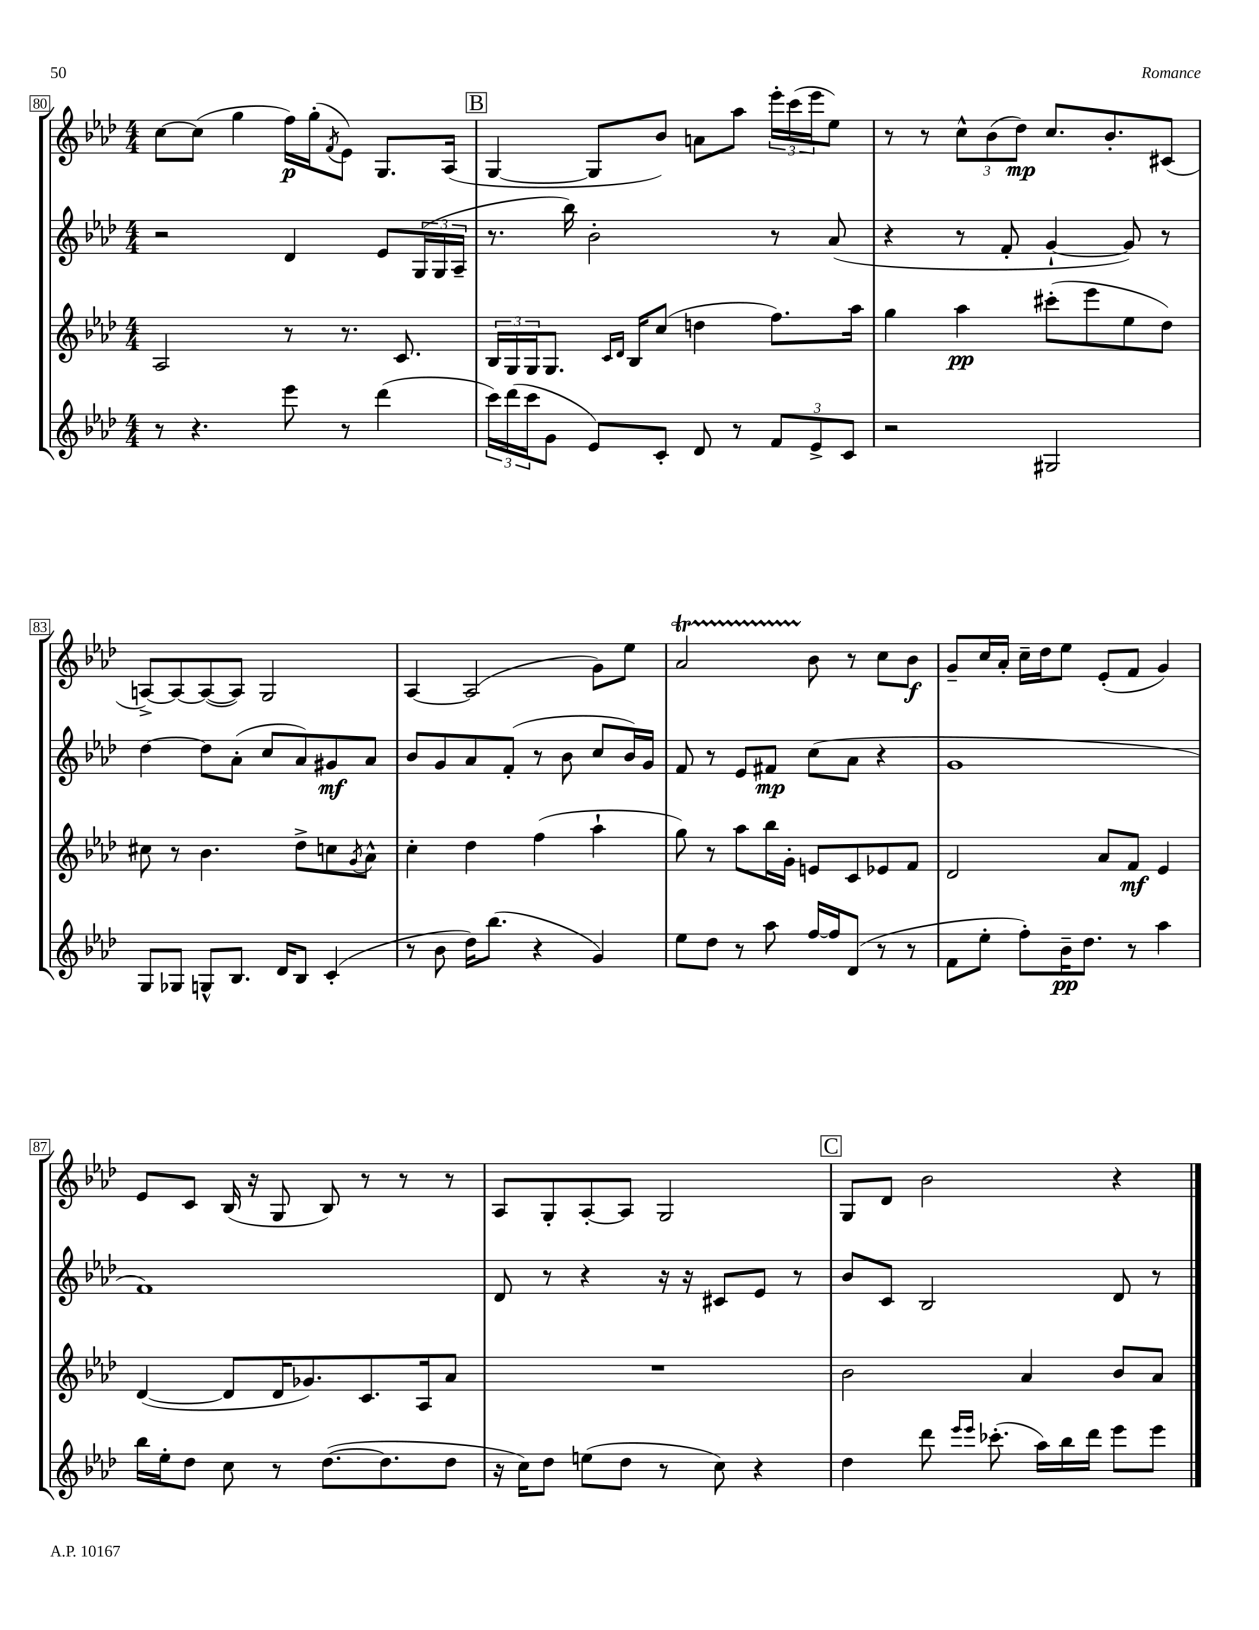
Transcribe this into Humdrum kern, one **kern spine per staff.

**kern	**dynam	**kern	**dynam	**kern	**dynam	**kern	**dynam
*part4	*part4	*part3	*part3	*part2	*part2	*part1	*part1
*staff4	*staff4	*staff3	*staff3	*staff2	*staff2	*staff1	*staff1
*clefG2	*	*clefG2	*	*clefG2	*	*clefG2	*
*k[b-e-a-d-]	*	*k[b-e-a-d-]	*	*k[b-e-a-d-]	*	*k[b-e-a-d-]	*
*M4/4	*	*M4/4	*	*M4/4	*	*M4/4	*
=80	=80	=80	=80	=80	=80	=80	=80
8r	.	2A-/	.	2r	.	[8cc\L	.
4.r	.	.	.	.	.	(8cc\J]	.
.	.	.	.	.	.	4gg\	.
8eee-\	.	8r	.	4d-/	.	16ff\LL)	p
.	.	.	.	.	.	(16gg'\J	.
.	.	.	.	.	.	8qf/	.
8r	.	8.r	.	.	.	8e-\J)	.
(4ddd-\	.	.	.	8e-/L	.	8.G/L	.
.	.	8.c/	.	.	.	.	.
.	.	.	.	(24G/L	.	.	.
.	.	.	.	24G/	.	.	.
.	.	.	.	.	.	(16A-/Jk	.
.	.	.	.	24A-~/JJ	.	.	.
!!LO:REH:place=s1:t=B
=81	=81	=81	=81	=81	=81	=81	=81
24ccc\LL)	.	24B-/LL	.	8.r	.	[4G/	.
(24ddd-\	.	24G/	.	.	.	.	.
24ccc\J	.	24G/J	.	.	.	.	.
8g\J	.	8.G/J	.	.	.	.	.
.	.	.	.	16bb-\)	.	.	.
8e-/L)	.	.	.	2b-'\	.	8G/L]	.
.	.	16qqc/LL	.	.	.	.	.
.	.	16qqd-/JJ	.	.	.	.	.
.	.	16B-/KL	.	.	.	.	.
8c'/J	.	(8cc/J	.	.	.	8b-/J)	.
8d-/	.	4ddn\	.	.	.	8an\L	.
8r	.	.	.	.	.	8aa-\J	.
12f/L	.	8.ff\L)	.	8r	.	24eee-'\LL	.
.	.	.	.	.	.	(24ccc\	.
12e-^/	.	.	.	.	.	24eee-\J	.
.	.	.	.	(8a-/	.	8ee-\J)	.
12c/J	.	.	.	.	.	.	.
.	.	16aa-\Jk	.	.	.	.	.
=82	=82	=82	=82	=82	=82	=82	=82
2r	.	4gg\	.	4r	.	8r	.
.	.	.	.	.	.	8r	.
.	.	4aa-\	pp	8r	.	12cc^^\L	.
.	.	.	.	.	.	(12b-\	.
.	.	.	.	8f'/	.	.	.
.	.	.	.	.	.	12dd-\J)	mp
2G#X/	.	(8ccc#X'\L	.	[4g`/	.	8.cc/L	.
.	.	8eee-\	.	.	.	.	.
.	.	.	.	.	.	8.b-'/	.
.	.	8ee-\	.	8g/])	.	.	.
.	.	8dd-\J)	.	8r	.	(8c#X/J	.
!!LO:LB:g=z
=83	=83	=83	=83	=83	=83	=83	=83
8G/L	.	8cc#X\	.	[4dd-\	.	[8An^/L)	.
8G-X/J	.	8r	.	.	.	8A/_	.
8Gn^^/L	.	4.b-\	.	8dd-\L]	.	(8A/_	.
8.B-/J	.	.	.	(8a-'\J	.	8A/J])	.
.	.	.	.	8cc/L	.	2G/	.
16d-/KL	.	.	.	.	.	.	.
8B-/J	.	8dd-^\L	.	8a-/)	.	.	.
(4c'/	.	8ccn\	.	8g#X/	mf	.	.
.	.	8qg/	.	.	.	.	.
.	.	8a-^^\J	.	8a-/J	.	.	.
=84	=84	=84	=84	=84	=84	=84	=84
8r	.	4cc'\	.	8b-/L	.	[4A-/	.
8b-\	.	.	.	8g/	.	.	.
16dd-\KL)	.	4dd-\	.	8a-/	.	(2A-/]	.
(8.bb-\J	.	.	.	.	.	.	.
.	.	.	.	(8f'/J	.	.	.
4r	.	(4ff\	.	8r	.	.	.
.	.	.	.	8b-\	.	.	.
4g/)	.	4aa-`\	.	8cc/L	.	8g\L)	.
.	.	.	.	16b-/L)	.	8ee-\J	.
.	.	.	.	16g/JJ	.	.	.
=85	=85	=85	=85	=85	=85	=85	=85
8ee-\L	.	8gg\)	.	8f/	.	2a-T/	.
8dd-\J	.	8r	.	8r	.	.	.
8r	.	8aa-\L	.	8e-/L	.	.	.
8aa-\	.	16bb-\L	.	8f#X/J	mp	.	.
.	.	16g'\JJ	.	.	.	.	.
[16ff/LL	.	8en/L	.	(8cc\L	.	8b-\	.
16ff/J]	.	.	.	.	.	.	.
(8d-/J	.	8c/	.	8a-\J	.	8r	.
8r	.	8e-X/	.	4r	.	8cc\L	.
8r	.	8f/J	.	.	.	8b-\J	f
=86	=86	=86	=86	=86	=86	=86	=86
8f\L	.	2d-/	.	1g	.	8g~/L	.
8ee-'\J	.	.	.	.	.	16cc/L	.
.	.	.	.	.	.	16a-'/JJ	.
8ff'\L)	.	.	.	.	.	16cc~\LL	.
.	.	.	.	.	.	16dd-\J	.
16b-~\K	pp	.	.	.	.	8ee-\J	.
8.dd-\J	.	.	.	.	.	.	.
.	.	8a-/L	.	.	.	(8e-'/L	.
8r	.	8f/J	mf	.	.	8f/J	.
4aa-\	.	4e-/	.	.	.	4g/)	.
!!LO:LB:g=z
=87	=87	=87	=87	=87	=87	=87	=87
16bb-\LL	.	([4d-/	.	1f)	.	8e-/L	.
16ee-'\J	.	.	.	.	.	.	.
8dd-\J	.	.	.	.	.	8c/J	.
8cc\	.	8d-/L]	.	.	.	(16B-/	.
.	.	.	.	.	.	16r	.
8r	.	16d-/K	.	.	.	8G/	.
.	.	8.g-X/)	.	.	.	.	.
([8.dd-\L	.	.	.	.	.	8B-/)	.
.	.	8.c/	.	.	.	8r	.
8.dd-\]	.	.	.	.	.	.	.
.	.	.	.	.	.	8r	.
.	.	16A-/k	.	.	.	.	.
8dd-\J	.	8a-/J	.	.	.	8r	.
=88	=88	=88	=88	=88	=88	=88	=88
16r	.	1r	.	8d-/	.	8A-/L	.
16cc\KL)	.	.	.	.	.	.	.
8dd-\J	.	.	.	8r	.	8G'/	.
(8een\L	.	.	.	4r	.	[8A-'/	.
8dd-\J	.	.	.	.	.	8A-/J]	.
8r	.	.	.	16r	.	2G/	.
.	.	.	.	16r	.	.	.
8cc\)	.	.	.	8c#X/L	.	.	.
4r	.	.	.	8e-/J	.	.	.
.	.	.	.	8r	.	.	.
!!LO:REH:place=s1:t=C
=89	=89	=89	=89	=89	=89	=89	=89
4dd-\	.	2b-\	.	8b-/L	.	8G/L	.
.	.	.	.	8c/J	.	8d-/J	.
8ddd-\	.	.	.	2B-/	.	2b-\	.
16qqeee-/LL	.	.	.	.	.	.	.
16qqeee-/JJ	.	.	.	.	.	.	.
(8.ccc-X'\	.	.	.	.	.	.	.
.	.	4a-/	.	.	.	.	.
16aa-\LL)	.	.	.	.	.	.	.
16bb-\	.	.	.	.	.	.	.
16ddd-\JJ	.	.	.	.	.	.	.
8eee-\L	.	8b-/L	.	8d-/	.	4r	.
8eee-\J	.	8a-/J	.	8r	.	.	.
==	==	==	==	==	==	==	==
*-	*-	*-	*-	*-	*-	*-	*-
